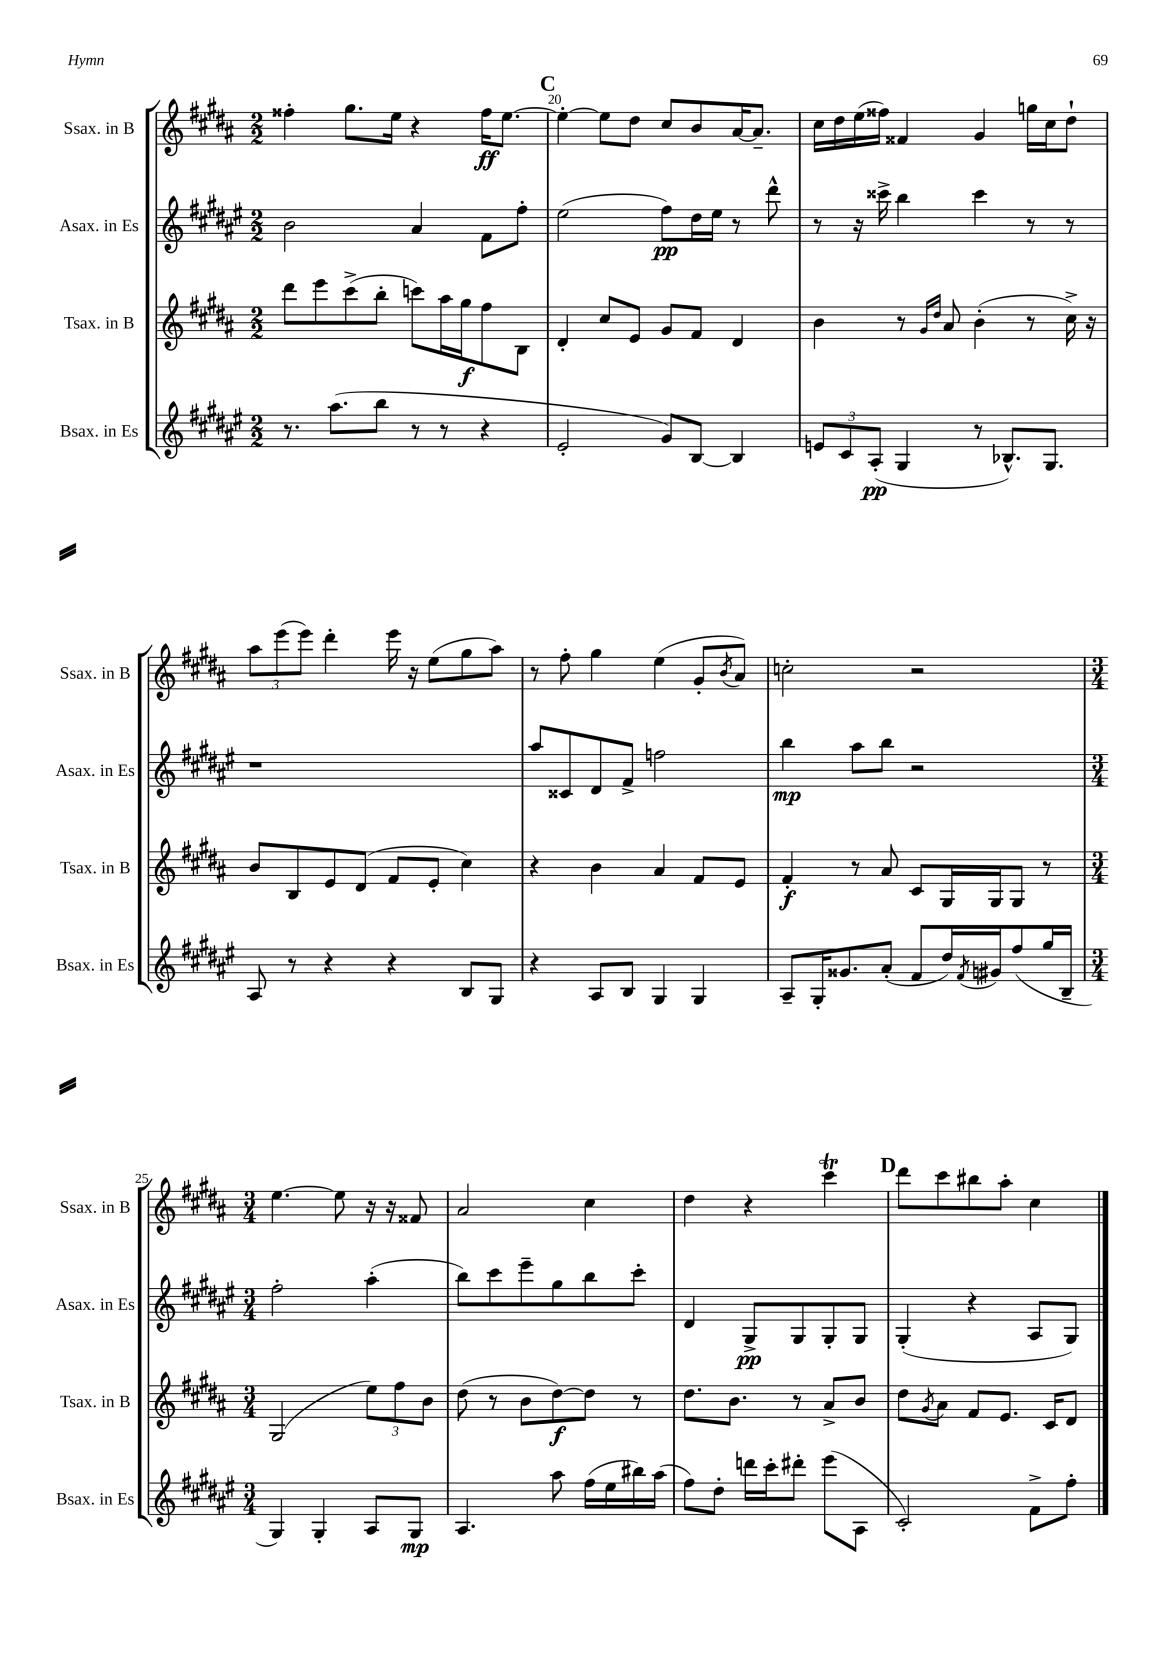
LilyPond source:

<<
\new StaffGroup <<
\new Staff = "s0" \with { instrumentName = "Ssax. in B" shortInstrumentName = "Ssax. in B" } {
    \clef treble \key b \major \numericTimeSignature \time 2/2
    fisis''4-. gis''8. e''16 r4 fisis''16\ff e''8.~ |
    \mark \markup { \bold "C" } e''4~-. e''8 dis''8 cis''8 b'8 ais'16~ ais'8.-- |
    cis''16 dis''16 e''16( fisis''16) fisis'4 gis'4 g''16 cis''16 dis''8-! |
    \tuplet 3/2 { ais''8 e'''8( e'''8) } dis'''4-. e'''16 r16 e''8( gis''8 ais''8) |
    r8 fis''8-. gis''4 e''4( gis'8-. \acciaccatura { b'8 } ais'8) |
    c''2-. r2 |
    \numericTimeSignature \time 3/4 e''4.~ e''8 r16 r16 fisis'8 |
    ais'2 cis''4 |
    dis''4 r4 cis'''4\trill |
    \mark \markup { \bold "D" } dis'''8 cis'''8 bis''8 ais''8-. cis''4 \bar "|." |
}
\new Staff = "s1" \with { instrumentName = "Asax. in Es" shortInstrumentName = "Asax. in Es" } {
    \clef treble \key fis \major \numericTimeSignature \time 2/2
    b'2 ais'4 fis'8 fis''8-. |
    \mark \markup { \bold "C" } eis''2( fis''8\pp) dis''16 eis''16 r8 dis'''8-^ |
    r8 r16 cisis'''16-> b''4 cisis'''4 r8 r8 |
    r1 |
    ais''8 cisis'8 dis'8 fis'8-> f''2 |
    b''4\mp ais''8 b''8 r2 |
    \numericTimeSignature \time 3/4 fis''2-. ais''4-.( |
    b''8) cis'''8 eis'''8-- gis''8 b''8 cis'''8-. |
    dis'4 gis8->\pp gis8 gis8-. gis8 |
    \mark \markup { \bold "D" } gis4-.( r4 ais8 gis8) \bar "|." |
}
\new Staff = "s2" \with { instrumentName = "Tsax. in B" shortInstrumentName = "Tsax. in B" } {
    \clef treble \key b \major \numericTimeSignature \time 2/2
    dis'''8 e'''8 cis'''8->( b''8-. c'''8) ais''16 gis''16\f fis''8 b8 |
    \mark \markup { \bold "C" } dis'4-. cis''8 e'8 gis'8 fis'8 dis'4 |
    b'4 r8 \grace { gis'16 dis''16 } ais'8 b'4-.( r8 cis''16->) r16 |
    b'8 b8 e'8 dis'8( fis'8 e'8-. cis''4) |
    r4 b'4 ais'4 fis'8 e'8 |
    fis'4-.\f r8 ais'8 cis'8 gis16 gis16 gis8 r8 |
    \numericTimeSignature \time 3/4 gis2( \tuplet 3/2 { e''8) fis''8 b'8 } |
    dis''8( r8 b'8 dis''8~\f) dis''8 r8 |
    dis''8. b'8. r8 ais'8-> b'8 |
    \mark \markup { \bold "D" } dis''8 \acciaccatura { gis'8 } ais'8 fis'8 e'8. cis'16 dis'8 \bar "|." |
}
\new Staff = "s3" \with { instrumentName = "Bsax. in Es" shortInstrumentName = "Bsax. in Es" } {
    \clef treble \key fis \major \numericTimeSignature \time 2/2
    r8. ais''8.( b''8 r8 r8 r4 |
    \mark \markup { \bold "C" } eis'2-. gis'8) b8~ b4 |
    \tuplet 3/2 { e'8 cis'8 ais8-.\pp( } gis4 r8 bes8.-^) gis8. |
    ais8 r8 r4 r4 b8 gis8 |
    r4 ais8 b8 gis4 gis4 |
    ais8-- gis16-. gisis'8. ais'8-.( fis'8 dis''16) \acciaccatura { fis'8 } gis'16 fis''8( gis''16 b16-- |
    \numericTimeSignature \time 3/4 gis4) gis4-. ais8 gis8\mp |
    ais4. ais''8 fis''16( eis''16 bis''16) ais''16( |
    fis''8) dis''8-. d'''16 cis'''16-. dis'''8-. eis'''8( ais8 |
    \mark \markup { \bold "D" } cis'2-.) fis'8-> fis''8-. \bar "|." |
}
>>
>>
\layout { \context { \Score currentBarNumber = #19 \override BarNumber.break-visibility = ##(#f #t #t) barNumberVisibility = #(every-nth-bar-number-visible 5) } }
